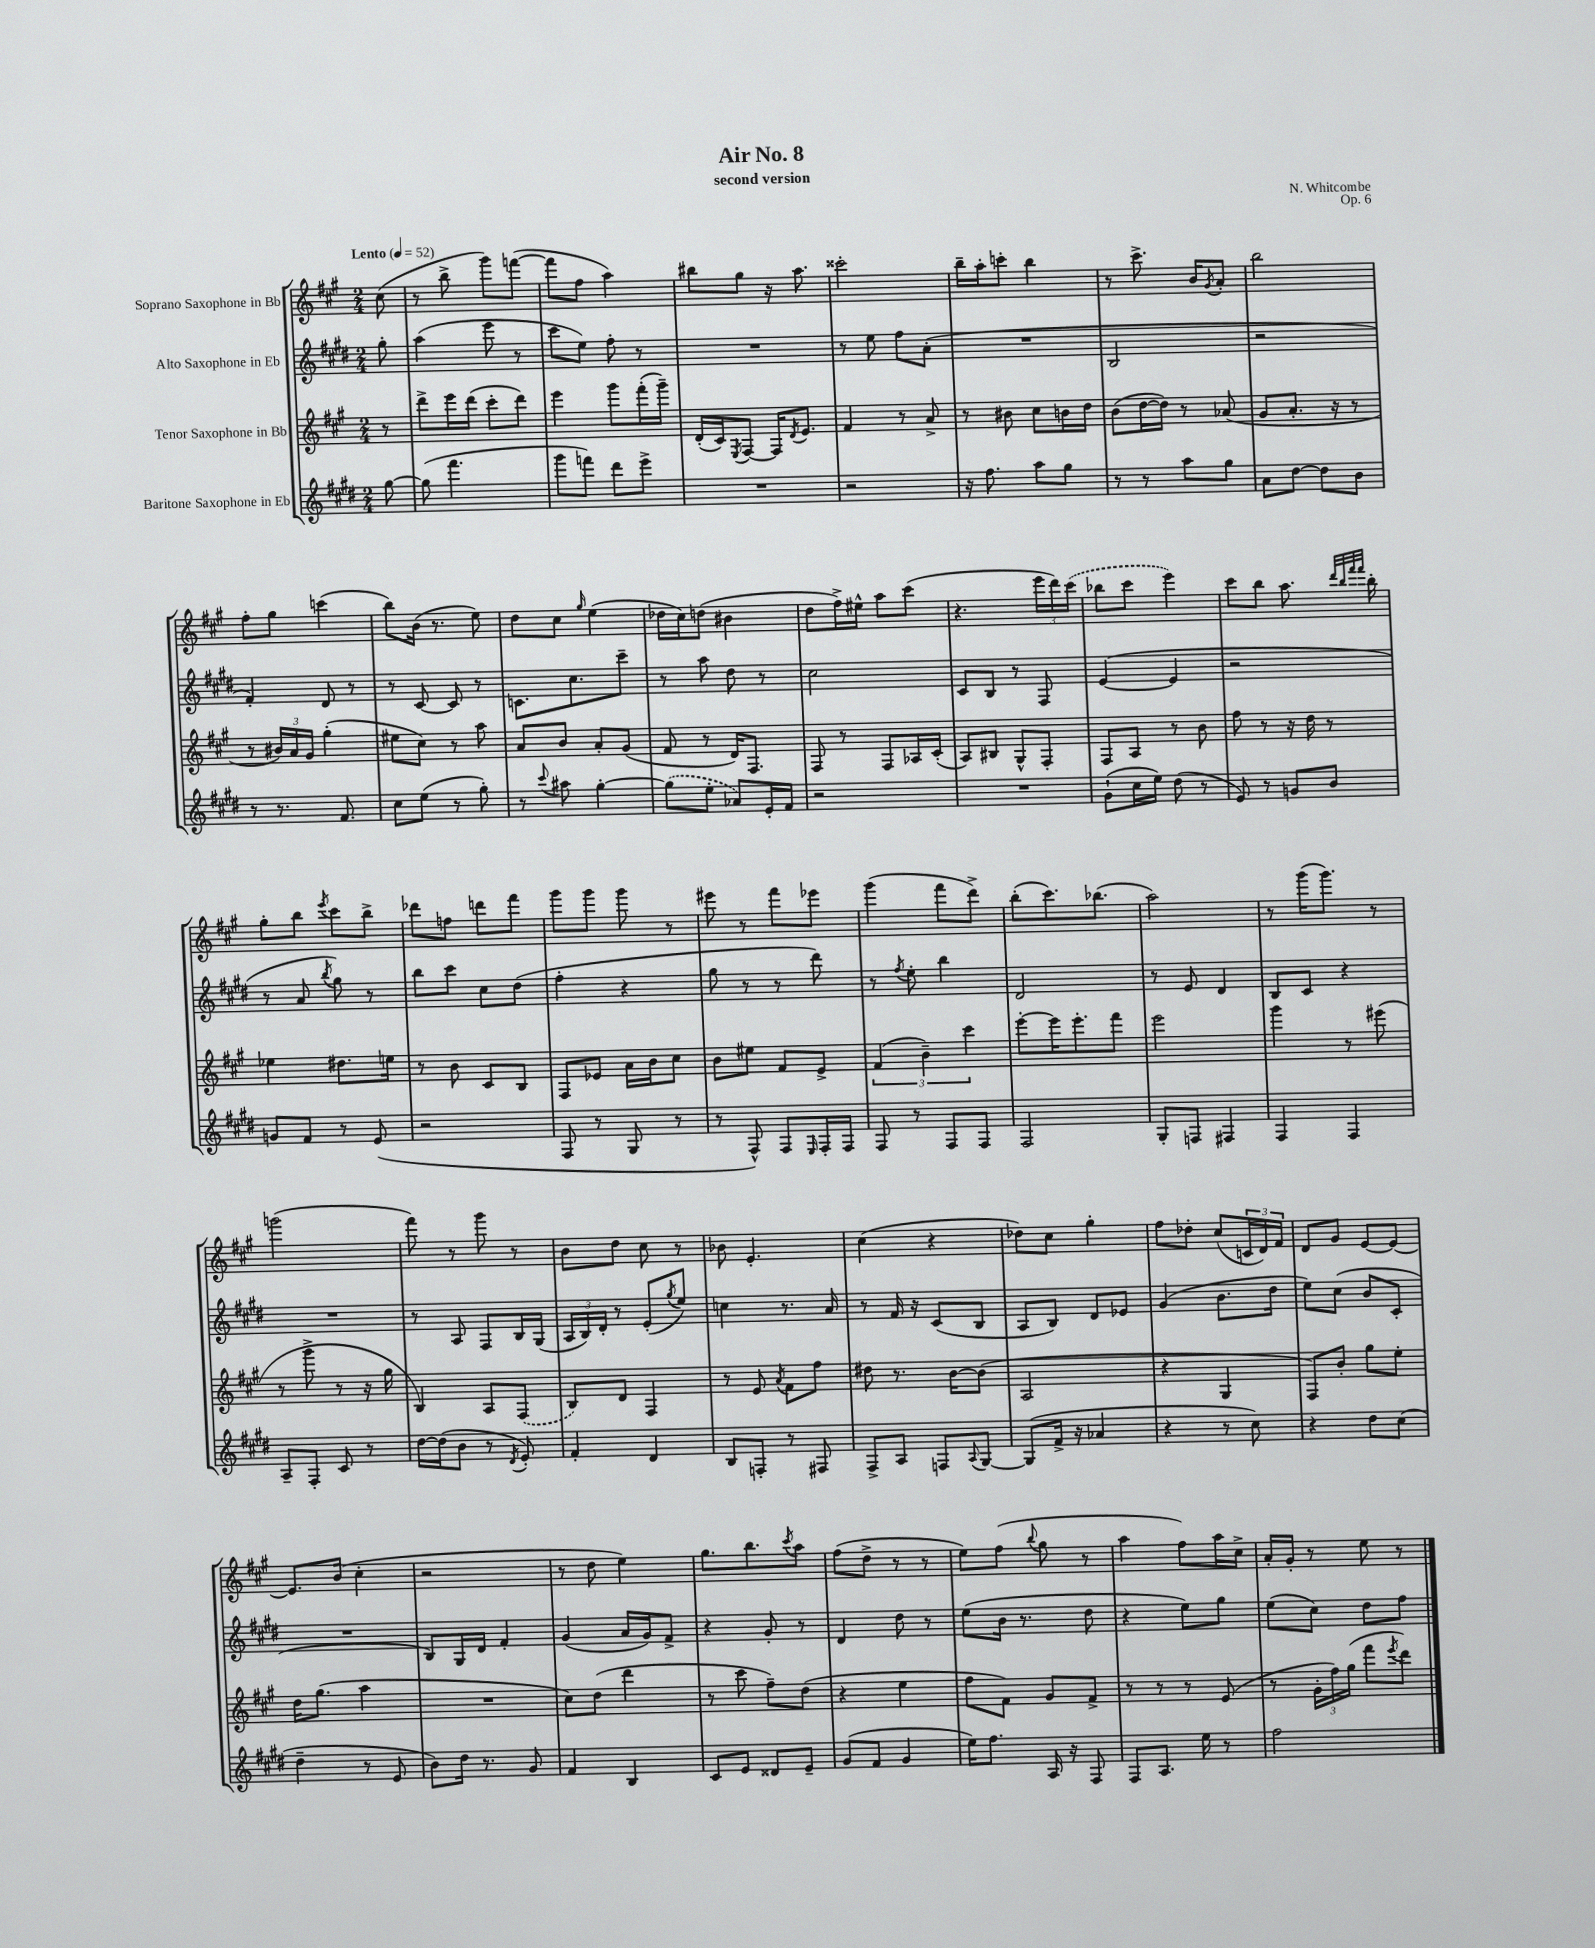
\header { title = "Air No. 8" composer = "N. Whitcombe" subtitle = "second version" opus = "Op. 6" }
<<
\new StaffGroup <<
\new Staff = "s0" \with { instrumentName = "Soprano Saxophone in Bb" } {
    \clef treble \key a \major \numericTimeSignature \time 2/4 \partial 8 \tempo "Lento" 4 = 52
    cis''8( |
    r8 b''8-> gis'''8) f'''8~( |
    f'''8 fis''8 a''4) |
    bis''8 gis''8 r16 a''8. |
    cisis'''2-. |
    b''16-- a''16-. c'''8-. b''4 |
    r8 cis'''8.-> b'16 \acciaccatura { gis'8 } a'8-. |
    b''2 |
    fis''8-. gis''8 c'''4( |
    b''8) b'16( r8. e''8) |
    d''8 cis''8 \grace { gis''16 } e''4( |
    des''16 cis''16) d''8( bis'4 |
    d''8 fis''16->) eis''16-^ a''8 cis'''8( |
    r4. \tuplet 3/2 { e'''16 d'''16) \once \slurDashed cis'''16( } |
    bes''8 cis'''8 e'''4) |
    cis'''8 b''8 a''8. \grace { d'''32 b''32 fis'''32 fis'''32 } b''16-. |
    gis''8-. b''8 \acciaccatura { e'''8 } cis'''8 b''8-> |
    des'''8 f''8 d'''8 fis'''8 |
    gis'''8 gis'''8 gis'''8 r8 |
    eis'''8 r8 fis'''8 ees'''8 |
    gis'''4( fis'''8 d'''8->) |
    b''8-.( cis'''8.) bes''8.( |
    a''2) |
    r8 gis'''16( gis'''8.) r8 |
    g'''2( |
    fis'''8) r8 gis'''8 r8 |
    b'8 d''8 cis''8 r8 |
    bes'8 e'4.-. |
    cis''4( r4 |
    des''8) cis''8 gis''4-. |
    fis''8 des''8-. cis''8( \tuplet 3/2 { c'16 d'16) fis'16 } |
    d'8 gis'8 e'8~ e'8~ |
    e'8. b'16( cis''4-. |
    r2 |
    r8 d''8 e''4) |
    gis''8. b''8. \acciaccatura { cis'''8 } a''8 |
    fis''8( d''8-> r8 r8 |
    e''8) fis''8( \appoggiatura { b''8 } gis''8 r8 |
    a''4 fis''8) a''16 cis''16-> |
    a'16-. gis'16-. r8 e''8 r8 \bar "|." |
}
\new Staff = "s1" \with { instrumentName = "Alto Saxophone in Eb" } {
    \clef treble \key e \major \numericTimeSignature \time 2/4 \partial 8
    gis''8-. |
    a''4( e'''8 r8 |
    cis'''8 e''8) fis''8-. r8 |
    R2 |
    r8 e''8 fis''8 a'8-.( |
    R2 |
    b2 |
    r2 |
    fis'4-.) dis'8 r8 |
    r8 cis'8~ cis'8 r8 |
    c'8. cis''8. cis'''8-- |
    r8 a''8 dis''8 r8 |
    cis''2 |
    cis'8 b8 r8 fis8 |
    e'4~( e'4 |
    r2 |
    r8 a'8 \acciaccatura { b''8 } gis''8) r8 |
    b''8 cis'''8 cis''8 dis''8( |
    fis''4-. r4 |
    gis''8 r8 r8 dis'''8) |
    r8 \acciaccatura { fis''8 } e''8-. b''4 |
    dis'2 |
    r8 e'8 dis'4 |
    b8 cis'8 r4 |
    R2 |
    r8 a8 fis8 b16 gis16( |
    \tuplet 3/2 { a16 b16) dis'16-. } r8 e'8-.( \acciaccatura { gis''8 } e''8) |
    c''4 r8. a'16 |
    r8 fis'16 r16 cis'8( b8 |
    a8 b8) dis'8 ees'8 |
    gis'4( b'8. dis''16 |
    e''8) cis''8( b'8 cis'8-. |
    R2 |
    b8) gis16 dis'16 fis'4-. |
    gis'4( a'16 gis'16) fis'8-> |
    r4 gis'8-. r8 |
    dis'4 dis''8 r8 |
    e''8( b'16 r8. dis''8 |
    r4 e''8) gis''8 |
    e''8( cis''8) dis''8 fis''8 \bar "|." |
}
\new Staff = "s2" \with { instrumentName = "Tenor Saxophone in Bb" } {
    \clef treble \key a \major \numericTimeSignature \time 2/4 \partial 8
    r8 |
    d'''8-> e'''16 d'''16( cis'''8-. d'''8) |
    e'''4 gis'''8 fis'''16-.( gis'''16--) |
    d'16-.( cis'16) \acciaccatura { e8 } fis8~ fis16 \acciaccatura { d'8 } e'8. |
    fis'4 r8 a'8-> |
    r8 bis'8 cis''8 b'16 d''16 |
    b'8( d''16~ d''16) r8 aes'8( |
    gis'8 a'8.-. r16 r8 |
    r8 \tuplet 3/2 { bis'16) a'16 gis'16 } gis''4-.( |
    eis''8 cis''8) r8 a''8 |
    a'8 b'8 a'8-. gis'8( |
    fis'8 r8 d'16) fis8. |
    fis8 r8 fis8 aes16 cis'16-.( |
    a8) bis8 gis8-^ fis8-. |
    fis8 a8 r8 b'8 |
    fis''8 r8 r16 d''16 r8 |
    ees''4 dis''8. e''16 |
    r8 b'8 cis'8 b8 |
    fis8 ees'8 a'16 b'16 cis''8 |
    b'8 eis''8 fis'8 e'8-> |
    \tuplet 3/2 { fis'4( b'4--) cis'''4 } |
    e'''8~-. e'''16 e'''8.-. fis'''8 |
    e'''2 |
    gis'''4 r8 eis'''8( |
    r8 gis'''8-> r8 r16 gis''16 |
    b4) a8 \once \slurDashed fis8( |
    b8) d'8 fis4 |
    r8 e'8 \acciaccatura { a'8 } fis'8 fis''8 |
    dis''8 r8. b'16~ b'8( |
    a2 |
    r4 gis4 |
    fis8) b'8-. gis''8 e''8-. |
    d''16 gis''8.( a''4 |
    R2 |
    cis''8) d''8( d'''4 |
    r8 cis'''8 fis''8--) d''8( |
    r4 e''4 |
    fis''8 fis'8) gis'8 fis'8-> |
    r8 r8 r8 e'8( |
    r8 \tuplet 3/2 { gis'16-. fis''16) gis''16( } fis'''8 \acciaccatura { e'''8 } d'''8) \bar "|." |
}
\new Staff = "s3" \with { instrumentName = "Baritone Saxophone in Eb" } {
    \clef treble \key e \major \numericTimeSignature \time 2/4 \partial 8
    gis''8~ |
    gis''8( fis'''4. |
    gis'''8 f'''8) dis'''8 e'''8-> |
    R2 |
    r2 |
    r16 fis''8. a''8 gis''8 |
    r8 r8 a''8 gis''8 |
    a'8 dis''8~ dis''8 b'8 |
    r8 r8. fis'8. |
    cis''8 e''8( r8 gis''8-.) |
    r8 \appoggiatura { cis'''8 } ais''8 gis''4~-. |
    \once \slurDashed gis''8( e''8-. aes'8) e'16-. fis'16 |
    r2 |
    R2 |
    gis'8-!( cis''16 e''16) dis''8( r8 |
    e'8) r8 g'8 b'8 |
    g'8 fis'8 r8 e'8( |
    r2 |
    fis8 r8 gis8 r8 |
    r8 fis8-^) fis8 \grace { e16 } fis16-. fis16 |
    fis8 r8 fis8 fis8 |
    fis2 |
    gis8-. f8 fis4 |
    fis4 fis4 |
    a8-- fis8-. cis'8 r8 |
    dis''16~ dis''16( b'8 r8 \acciaccatura { dis'8 } e'8-.) |
    fis'4-. dis'4 |
    b8 f8-. r8 fis8 |
    fis8-> a8 f8 \appoggiatura { a8 } gis8~ |
    gis8( fis'16-> r16 aes'4 |
    r4 r8 cis''8) |
    r4 dis''8 cis''8( |
    dis''4-- r8 e'8 |
    b'8) dis''16 r8. gis'8 |
    fis'4 b4 |
    cis'8 e'8 disis'8 e'8-- |
    gis'8( fis'8 gis'4 |
    e''16) fis''8. a16 r16 fis8 |
    fis8 a8. e''16 r8 |
    fis''2 \bar "|." |
}
>>
>>
\layout { \context { \Score \remove "Bar_number_engraver" } }
